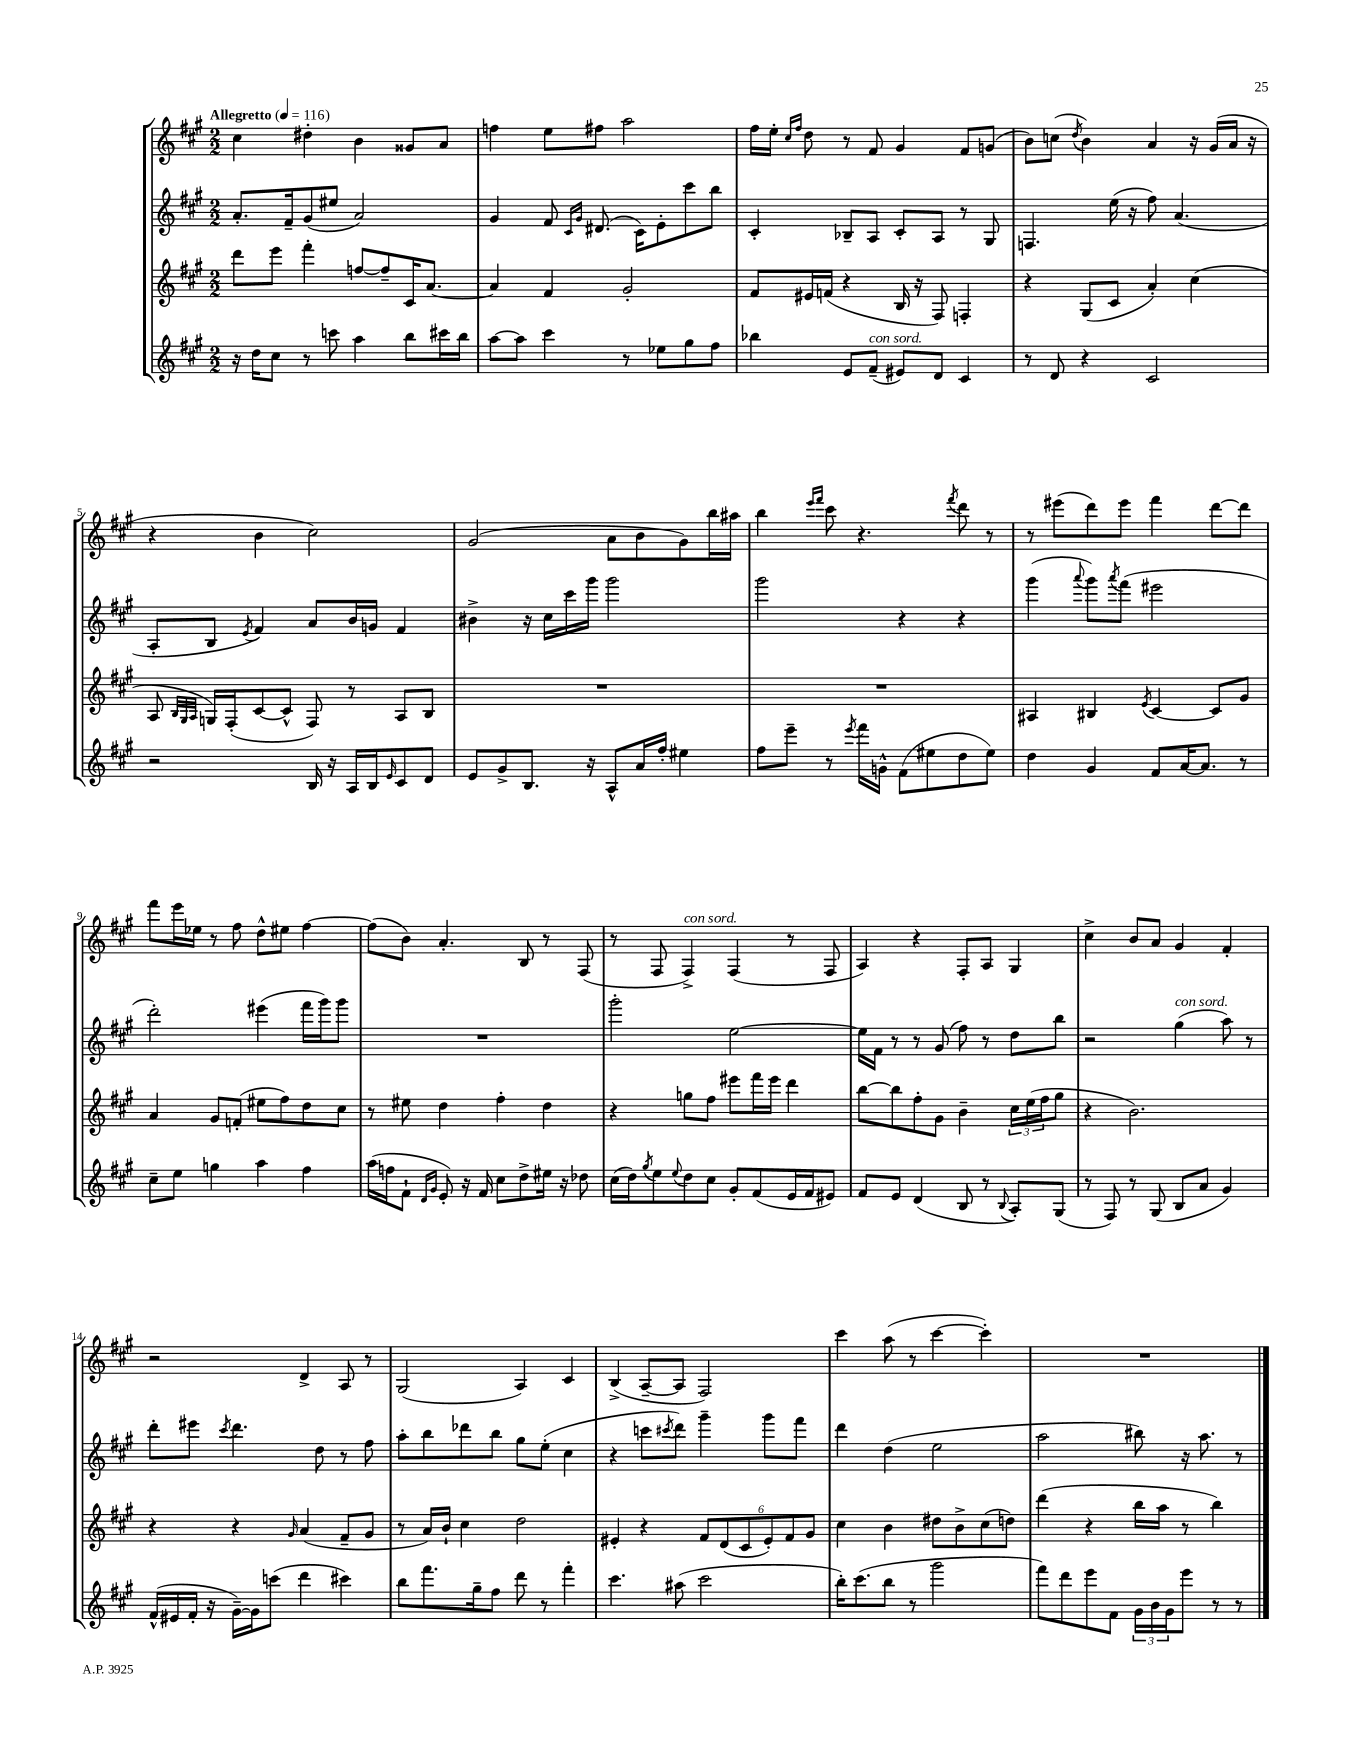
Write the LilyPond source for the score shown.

<<
\new StaffGroup <<
\new Staff = "s0" {
    \clef treble \key a \major \numericTimeSignature \time 2/2 \tempo "Allegretto" 4 = 116
    cis''4 dis''4-. b'4 gisis'8 a'8 |
    f''4 e''8 fis''8 a''2 |
    fis''16 e''16-. \grace { cis''16 fis''16 } d''8 r8 fis'8 gis'4 fis'8 g'8( |
    b'8) c''8( \acciaccatura { d''8 } b'4) a'4 r16 gis'16( a'16 r16 |
    r4 b'4 cis''2) |
    gis'2( a'8 b'8 gis'8) b''16 ais''16 |
    b''4 \grace { e'''16 fis'''16 } cis'''8 r4. \acciaccatura { fis'''8 } d'''8 r8 |
    r8 eis'''8( d'''8) eis'''8 fis'''4 d'''8~ d'''8 |
    fis'''8 e'''16 ees''16 r8 fis''8 d''8-^ eis''8 fis''4~ |
    fis''8( b'8) a'4.-. b8 r8 fis8( |
    r8 fis8 fis4->^\markup { \italic "con sord." }) fis4( r8 fis8 |
    a4) r4 fis8-. a8 gis4 |
    cis''4-> b'8 a'8 gis'4 fis'4-. |
    r2 d'4-> a8 r8 |
    gis2( a4) cis'4 |
    b4->( a8~-- a8 fis2) |
    cis'''4 a''8( r8 cis'''4~ cis'''4-.) |
    R1 \bar "|." |
}
\new Staff = "s1" {
    \clef treble \key a \major \numericTimeSignature \time 2/2
    a'8.-. fis'16-- gis'8( eis''8 a'2) |
    gis'4 fis'8 \grace { cis'16 gis'16 } dis'8.( cis'16) e'8-. cis'''8 b''8 |
    cis'4-. bes8-- a8 cis'8-. a8 r8 gis8 |
    f4. e''16( r16 fis''8) a'4.( |
    a8-. b8 \acciaccatura { e'8 } fis'4) a'8 b'16 g'16 fis'4 |
    bis'4-> r16 cis''16 cis'''16 gis'''16 gis'''2 |
    gis'''2 r4 r4 |
    gis'''4( \appoggiatura { a'''8 } gis'''8) \acciaccatura { a'''8 } fis'''8( eis'''2 |
    d'''2-.) eis'''4( fis'''16 gis'''16) gis'''8 |
    R1 |
    gis'''2-. e''2~ |
    e''16 fis'16 r8 r8 gis'8( fis''8) r8 d''8 b''8 |
    r2 gis''4^\markup { \italic "con sord." }( a''8) r8 |
    d'''8-. eis'''8 \acciaccatura { cis'''8 } d'''4. d''8 r8 fis''8 |
    a''8-. b''8 des'''8 b''8 gis''8 e''8-.( cis''4 |
    r4 c'''8 \acciaccatura { cis'''8 } d'''8) gis'''4-- gis'''8 fis'''8 |
    d'''4 d''4( e''2 |
    a''2 bis''8) r16 a''8. r8 \bar "|." |
}
\new Staff = "s2" {
    \clef treble \key a \major \numericTimeSignature \time 2/2
    d'''8 e'''8 fis'''4-. f''8~ f''8-- cis'16 a'8.~ |
    a'4 fis'4 gis'2-. |
    fis'8 eis'16 f'16( r4 b16 r16 fis8) f4-. |
    r4 gis8( cis'8 a'4-.) cis''4( |
    a8 \grace { b32 gis32 a32 } g16) fis16-.( cis'8~ cis'8-^ fis8) r8 a8 b8 |
    R1 |
    R1 |
    ais4 bis4 \acciaccatura { e'8 } cis'4~ cis'8 gis'8 |
    a'4 gis'8 f'8-.( eis''8 fis''8) d''8 cis''8 |
    r8 eis''8 d''4 fis''4-. d''4 |
    r4 g''8 fis''8 eis'''8 fis'''16 eis'''16 d'''4 |
    b''8~ b''8 fis''8-. gis'8 b'4-- \tuplet 3/2 { cis''16 e''16( fis''16 } gis''8 |
    r4 b'2.) |
    r4 r4 \grace { gis'16 } a'4( fis'8-- gis'8 |
    r8 a'16) b'16-! cis''4 d''2 |
    eis'4-. r4 \tuplet 6/4 { fis'8 d'8( cis'8 eis'8-.) fis'8 gis'8 } |
    cis''4 b'4 dis''8 b'8-> cis''8( d''8) |
    d'''4( r4 b''16 a''16 r8 b''4) \bar "|." |
}
\new Staff = "s3" {
    \clef treble \key a \major \numericTimeSignature \time 2/2
    r16 d''16 cis''8 r8 c'''8 a''4 b''8 cis'''16 b''16 |
    a''8~ a''8 cis'''4 r8 ees''8 gis''8 fis''8 |
    bes''4 e'8 fis'8--^\markup { \italic "con sord." }( eis'8) d'8 cis'4 |
    r8 d'8 r4 cis'2 |
    r2 b16 r16 a16 b16 \grace { e'16 } cis'8 d'8 |
    e'8 gis'8-> b8. r16 a8-^ a'16 fis''16-. eis''4 |
    fis''8 e'''8-- r8 \acciaccatura { e'''8 } fis'''16 g'16-^ fis'8( eis''8 d''8 eis''8) |
    d''4 gis'4 fis'8 a'16~ a'8. r8 |
    cis''8-- e''8 g''4 a''4 fis''4 |
    a''16( f''16 fis'8-! \grace { d'16 gis'16 } e'8-.) r16 fis'16 cis''8 d''8-> eis''16 r16 des''8 |
    cis''16( d''16) \acciaccatura { gis''8 } e''8 \appoggiatura { e''8 } d''8 cis''8 gis'8-. fis'8( e'16 fis'16 eis'8) |
    fis'8 e'8 d'4( b8 r8 \appoggiatura { b8 } a8-.) gis8( |
    r8 fis8) r8 gis8( b8 a'8 gis'4) |
    fis'16-^( eis'16 fis'16-. r16 gis'16~--) gis'16 c'''8( d'''4 cis'''4) |
    b''8 fis'''8. gis''16-- fis''8 d'''8 r8 fis'''4-. |
    cis'''4. ais''8( cis'''2 |
    b''16-.) cis'''8.( b''8 r8 gis'''2 |
    fis'''8) d'''8 e'''8 fis'8 \tuplet 3/2 { gis'16 b'16 gis'16 } e'''8 r8 r8 \bar "|." |
}
>>
>>
